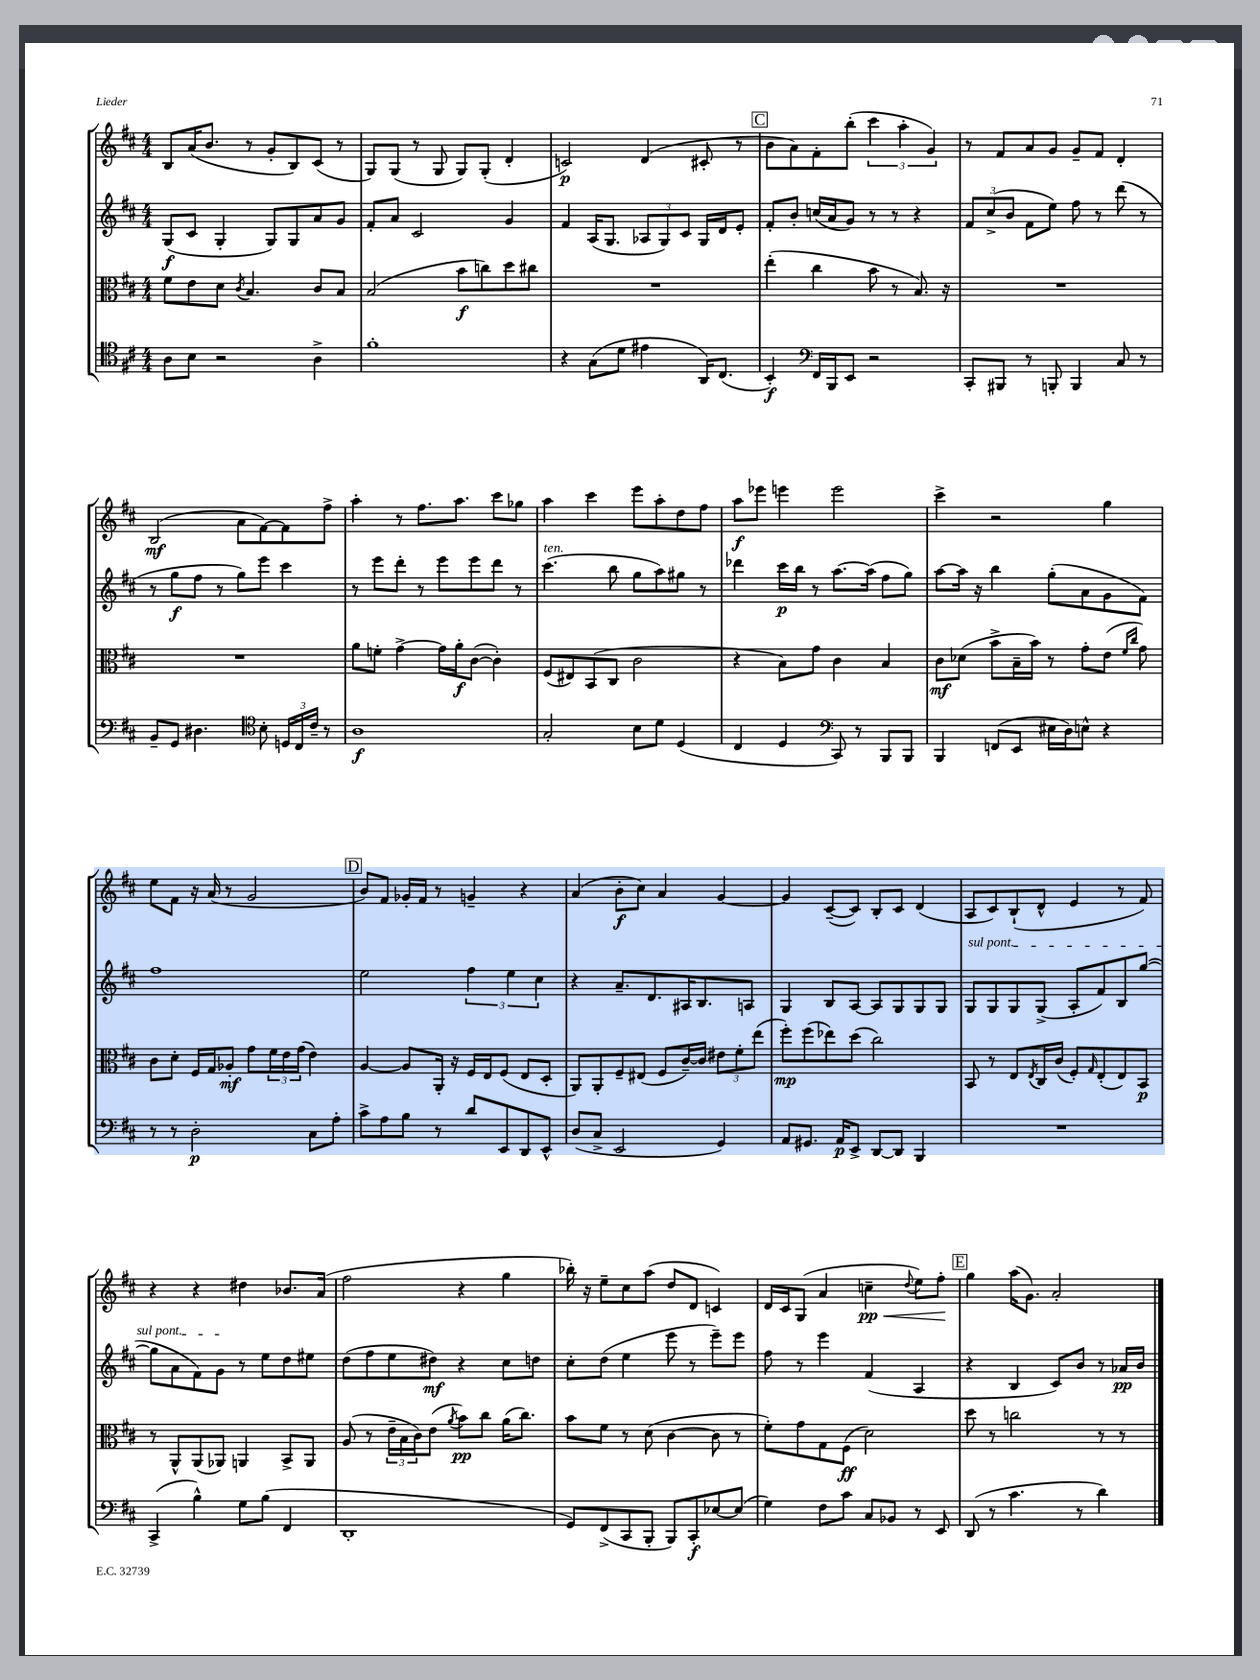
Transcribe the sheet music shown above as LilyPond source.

<<
\new StaffGroup <<
\new Staff = "s0" {
    \clef treble \key d \major \numericTimeSignature \time 4/4
    b8 a'16( b'8. r8 g'8-. b8) cis'8( r8 |
    g8) g8( r8 g8 g8) g8-.( d'4-. |
    c'2\p) d'4( cis'8-. r8 |
    \mark \markup { \box "C" } b'8 a'8) fis'8-. b''8-.( \tuplet 3/2 { cis'''4 a''4-. g'4) } |
    r8 fis'8 a'8 g'8 g'8-- fis'8 d'4-. |
    b2\mf( a'8 fis'8~) fis'8 fis''8-> |
    a''4-. r8 fis''8. a''8. cis'''8 ges''8 |
    a''4 cis'''4 e'''8 a''8-. d''8 fis''8 |
    a''8\f ees'''8 e'''4 e'''2 |
    cis'''4-> r2 g''4 |
    e''8 fis'8 r16 a'16( r8 g'2 |
    \mark \markup { \box "D" } b'8) fis'8 ges'16-. fis'16 r8 g'4-- r4 |
    a'4( b'8-.\f cis''8) a'4 g'4~ |
    g'4 cis'8~--( cis'8) b8-. cis'8 d'4( |
    a8 cis'8) b8-!( d'8-^ e'4 r8 fis'8) |
    r4 r4 dis''4 bes'8. a'16( |
    fis''2 r4 g''4 |
    bes''16-.) r16 e''8-- cis''8 a''8( d''8 d'8 c'4) |
    d'16 cis'16 g8( a'4 c''4--\pp\< \appoggiatura { d''8 } e''8) fis''8-.\! |
    \mark \markup { \box "E" } g''4 a''16( g'8.) a'2-. \bar "|." |
}
\new Staff = "s1" {
    \clef treble \key d \major \numericTimeSignature \time 4/4
    g8\f( cis'8 g4-. g8) g8 a'8 g'8 |
    fis'8-. a'8 cis'2 g'4 |
    fis'4 a16( g8. \tuplet 3/2 { aes8 g8) cis'8 } g16 d'16 e'8-. |
    \mark \markup { \box "C" } fis'8-. b'8-. c''16( a'16 g'8) r8 r8 r4 |
    \tuplet 3/2 { fis'8 cis''8->( b'8 } fis'8 e''8) fis''8 r8 d'''8( r8 |
    r8 g''8\f fis''8 r8 g''8) e'''8 cis'''4 |
    r8 e'''8 d'''8-. r8 e'''8 e'''8 d'''8 r8 |
    cis'''4.^\markup { \italic "ten." }( b''8 g''8 a''8) gis''8 r8 |
    des'''4 cis'''16\p b''16 r8 a''8.~ a''16( fis''8 g''8) |
    a''8~ a''16 r16 b''4 g''8-.( a'8 g'8 fis'8) |
    fis''1 |
    \mark \markup { \box "D" } e''2 \tuplet 3/2 { fis''4 e''4 cis''4 } |
    r4 a'8.-- d'8. ais16 b8. a8 |
    g4 b8 a8~ a8 g8 g8 g8 |
    \once \override TextSpanner.bound-details.left.text = \markup { \italic "sul pont." } g8\startTextSpan g8 g8 g8->( a8-. fis'8) b8 g''8~( |
    g''8 a'8 fis'8) g'8\stopTextSpan r8 e''8 d''8 eis''8 |
    d''8( fis''8 e''8 dis''8\mf) r4 cis''8 d''8 |
    cis''8-. d''8( e''4 e'''8 r8 e'''8--) e'''8 |
    fis''8 r8 e'''4 fis'4( a4 |
    \mark \markup { \box "E" } r4 b4 cis'8) b'8 r8 aes'16\pp b'16 \bar "|." |
}
\new Staff = "s2" {
    \clef alto \key d \major \numericTimeSignature \time 4/4
    fis'8 e'8 d'8 \acciaccatura { cis'8 } b4. cis'8 b8 |
    b2( b'8\f c''8) d''8 cis''8 |
    R1 |
    \mark \markup { \box "C" } e''4-.( cis''4 b'8 r8 b8.) r16 |
    R1 |
    R1 |
    a'8 f'8-. g'4~-> g'16 a'16-.\f cis'8~( cis'4-.) |
    fis8( eis8) b,8( cis8 cis'2 |
    r4 b8) g'8 cis'4 b4 |
    cis'8\mf des'8( b'8-> b16-- b'16) r8 g'8-. e'8( \grace { fis'16 cis''16 } g'8) |
    cis'8 d'8-. fis16 g16 aes8-.\mf g'8 \tuplet 3/2 { fis'16 e'16 g'16( } e'4) |
    \mark \markup { \box "D" } a4~ a8 a,16-. r16 fis16 e16 fis8( e8 d8-. |
    a,8) a,8-. fis8-- eis8( fis8 cis'16~--) cis'16 \tuplet 3/2 { eis'8 fis'8-. e''8( } |
    fis''8-.\mp) fis''8( ees''8) d''8( cis''2) |
    b,8 r8 e8 \acciaccatura { e8 } cis16 cis'16( fis8-.) \grace { g16 } e8-.( e8) b,8\p |
    r8 a,8-^ a,8( aes,8) a,4 b,8-> a,8 |
    a8( r8 \tuplet 3/2 { e'16-- b16 cis'16) } e'8( \acciaccatura { a'8 } b'8\pp) cis''8 a'16( cis''8.) |
    b'8 fis'8 r8 d'8( cis'4~ cis'8 r8 |
    fis'8-.) g'8 g8 fis8\ff( d'2) |
    \mark \markup { \box "E" } d''8 r8 c''2 r8 r8 \bar "|." |
}
\new Staff = "s3" {
    \clef tenor \key d \major \numericTimeSignature \time 4/4
    a8 b8 r2 a4-> |
    fis'1-. |
    r4 g8( d'8 eis'4 a,16) cis8.( |
    \mark \markup { \box "C" } b,4-.\f) \clef bass fis,16 b,,16 e,8 r2 |
    cis,8-. bis,,8 r8 b,,8-. b,,4 cis8 r8 |
    b,8-- g,8 dis4. \clef tenor b8-. \tuplet 3/2 { d16 cis16 cis'16-- } r8 |
    a1\f |
    g2-. b8 d'8 d4( |
    cis4 d4 \clef bass cis,8) r8 b,,8 b,,8 |
    b,,4 f,8( e,8 eis16 d16) e8-^ r4 |
    r8 r8 d2-.\p cis8 a8-. |
    \mark \markup { \box "D" } cis'8-> a8 b8 r8 d'8 e,8 d,8 e,8-^ |
    d8( cis8-> e,2 g,4) |
    a,8 gis,8. a,16\p e,8-> d,8~ d,8 b,,4 |
    R1 |
    cis,4->( b4-^) g8 b8( fis,4 |
    d,1-. |
    g,8) fis,8->( cis,8 b,,8-. b,,8) cis,8-.\f ees8~ ees8( |
    g4) fis8 cis'8 cis8 bes,8 r8 e,8 |
    \mark \markup { \box "E" } d,8( r8 cis'4. r8 d'4) \bar "|." |
}
>>
>>
\layout { \context { \Score \remove "Bar_number_engraver" } }
